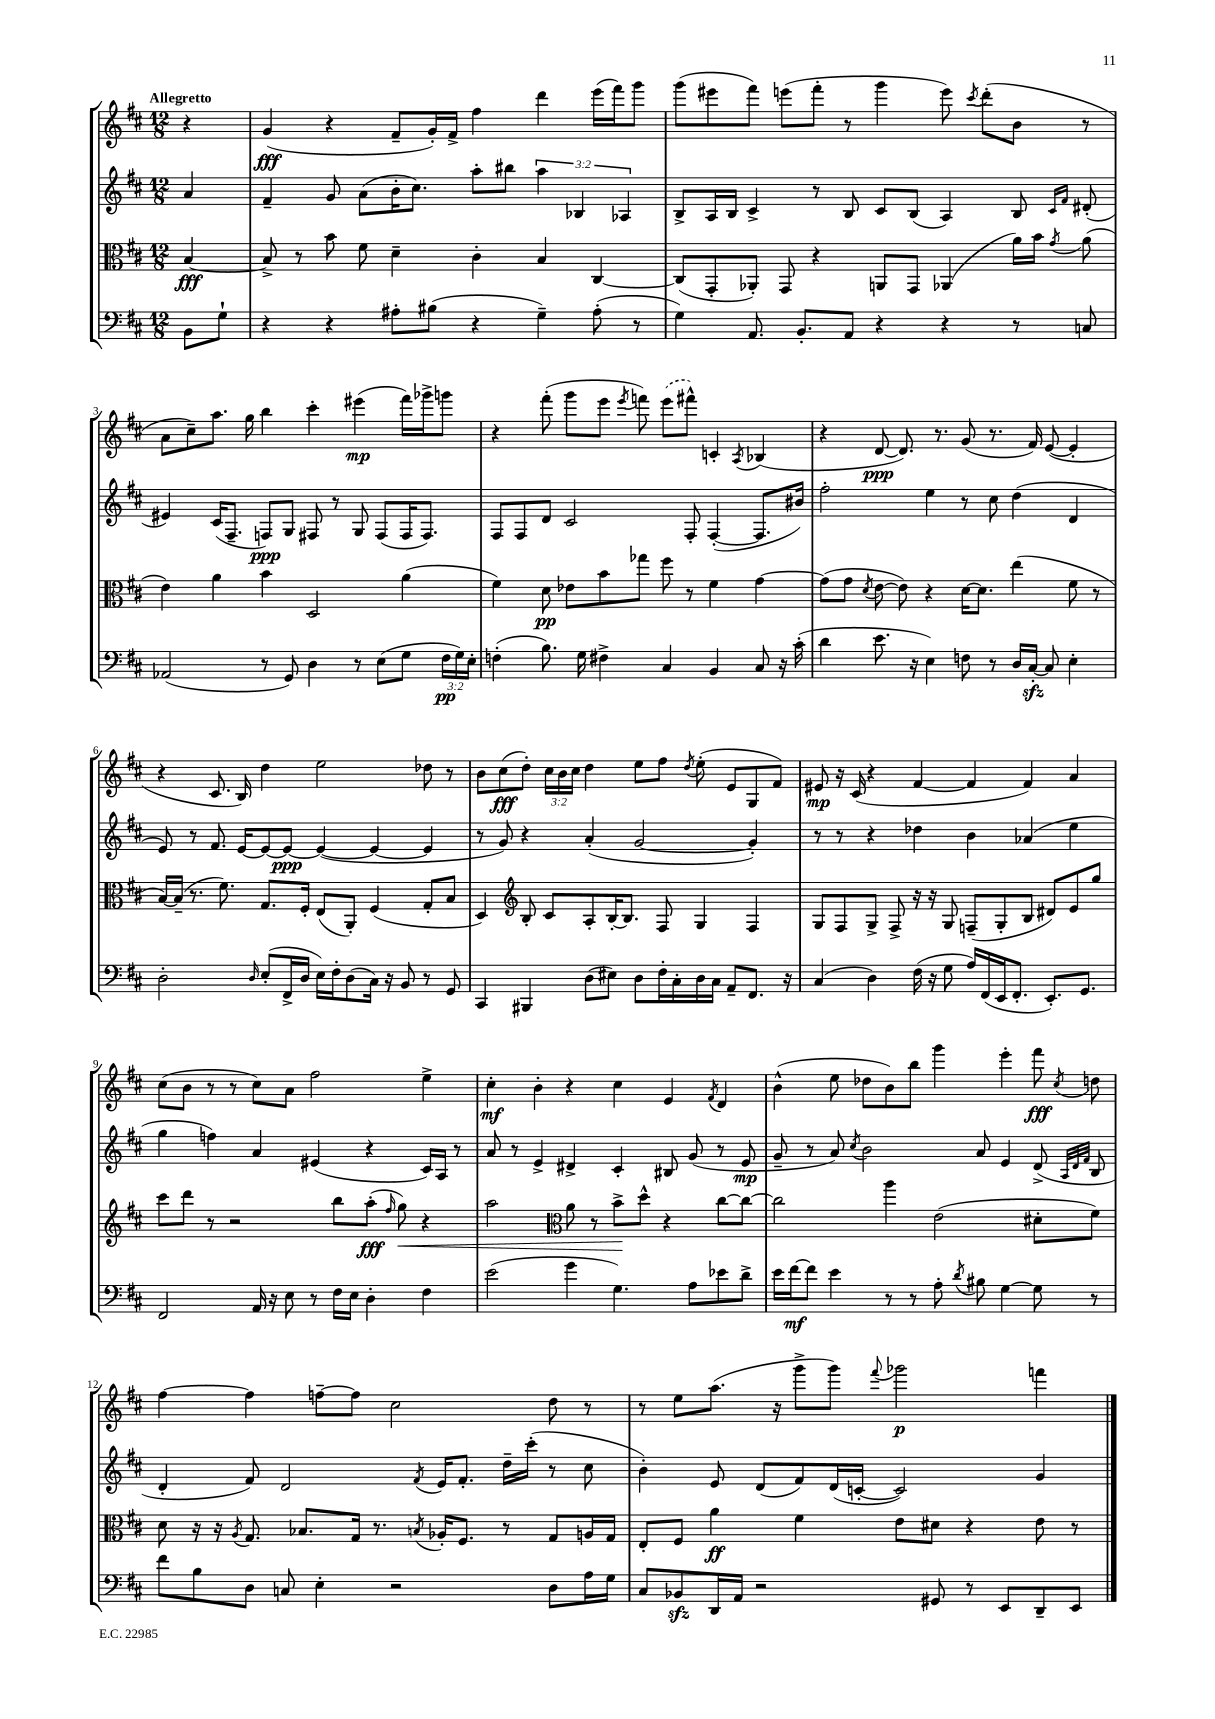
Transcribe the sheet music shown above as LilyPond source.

<<
\new StaffGroup <<
\new Staff = "s0" {
    \clef treble \key d \major \numericTimeSignature \time 12/8 \override Staff.TupletNumber.text = #tuplet-number::calc-fraction-text \partial 4 \tempo "Allegretto"
    \autoBeamOff r4 |
    g'4\fff( r4 fis'8[-- g'16-.) fis'16]-> fis''4 d'''4 e'''16[( fis'''16) g'''8] |
    g'''8[( eis'''8 fis'''8]) e'''8[( fis'''8]-. r8 g'''4 e'''8) \acciaccatura { cis'''8 } d'''8[-.( b'8] r8 |
    a'8[ cis''8--) a''8.] g''16 b''4 cis'''4-. eis'''4\mp( fis'''16[) ges'''16-> g'''8] |
    r4 fis'''8-.( g'''8[ e'''8] \acciaccatura { e'''8 } f'''8) \once \slurDashed e'''8[( fis'''8]-^) c'4-. \acciaccatura { a8 } bes4( |
    r4 d'8~\ppp d'8.) r8. g'8( r8. fis'16) e'8~( e'4-. |
    r4 cis'8. b16) d''4 e''2 des''8 r8 |
    b'8[ cis''8\fff( d''8]-.) \tuplet 3/2 { cis''16[ b'16 cis''16] } d''4 e''8[ fis''8] \acciaccatura { d''8 } e''8-.( e'8[ g8 fis'8]) |
    eis'8\mp r16 cis'16( r4 fis'4~ fis'4 fis'4) a'4 |
    cis''8[( b'8] r8 r8 cis''8[) a'8] fis''2 e''4-> |
    cis''4-.\mf b'4-. r4 cis''4 e'4 \acciaccatura { fis'8 } d'4 |
    b'4-^( e''8 des''8[ b'8) b''8] g'''4 e'''4-. fis'''8\fff \acciaccatura { cis''8 } d''8 |
    fis''4~ fis''4 f''8[~-- f''8] cis''2 d''8 r8 |
    r8 e''8[ a''8.]( r16 g'''8[-> g'''8]) \appoggiatura { fis'''8 } ges'''2\p f'''4 \bar "|." |
}
\new Staff = "s1" {
    \clef treble \key d \major \numericTimeSignature \time 12/8 \override Staff.TupletNumber.text = #tuplet-number::calc-fraction-text \partial 4
    \autoBeamOff a'4 |
    fis'4-- g'8 a'8[( b'16-. cis''8.]) a''8[-. bis''8] \tuplet 3/2 { a''4 bes4 aes4 } |
    b8[-> a16 b16] cis'4-> r8 b8 cis'8[ b8]( a4) b8 \grace { cis'16[ fis'16] } dis'8-.( |
    eis'4) cis'16[( fis8.]-- f8[\ppp) g8] fis8 r8 g8 fis8[( fis16 fis8.]) |
    fis8[ fis8 d'8] cis'2 fis8-. fis4~-.( fis8.[ bis'16]) |
    fis''2-. e''4 r8 cis''8 d''4( d'4 |
    e'8) r8 fis'8. e'16[~ e'8~ e'8]~\ppp e'4~( e'4~ e'4 |
    r8 g'8) r4 a'4-.( g'2~ g'4-.) |
    r8 r8 r4 des''4 b'4 aes'4( e''4 |
    g''4 f''4) a'4 eis'4( r4 cis'16[) a16] r8 |
    a'8 r8 e'4-> dis'4-> cis'4-. bis8 g'8( r8 e'8\mp |
    g'8-- r8 a'8) \acciaccatura { cis''8 } b'2 a'8 e'4 d'8->( \grace { a32[ d'32 fis'32] } b8 |
    d'4-. fis'8) d'2 \acciaccatura { fis'8 } e'16[ fis'8.]-. d''16[-- cis'''16]-.( r8 cis''8 |
    b'4-.) e'8 d'8[( fis'8) d'16( c'16]~-. c'2) g'4 \bar "|." |
}
\new Staff = "s2" {
    \clef alto \key d \major \numericTimeSignature \time 12/8 \partial 4
    \autoBeamOff b4~\fff |
    b8-> r8 b'8 fis'8 d'4-- cis'4-. b4 cis4~ |
    cis8[( g,8-. aes,8]-.) g,8 r4 a,8[ g,8] aes,4( a'16[) b'16] \acciaccatura { g'8 } a'8( |
    e'4) a'4 b'4 d2 a'4( |
    fis'4) d'8\pp ees'8[ b'8 ges''8] fis''8 r8 fis'4 g'4~ |
    g'8[( g'8] \acciaccatura { d'8 } e'8~ e'8) r4 d'16[~ d'8.] e''4( fis'8 r8 |
    b16[~) b16]--( r8. fis'8.) g8.[ fis16]-. e8[( a,8]-.) fis4( g8[-. b8] |
    d4) \clef treble b8-. cis'8[ a8-. b16~-. b8.] fis8 g4 fis4 |
    g8[ fis8 g8]-> fis8-> r16 r16 g8 f8[--( g8-. b8] dis'8[) e'8 g''8] |
    cis'''8[ d'''8] r8 r2 b''8[ a''8]-.\fff( \grace { fis''16 } g''8\<) r4 |
    a''2 \clef alto a'8 r8 b'8[->\! d''8]-^ r4 cis''8[~ cis''8]~ |
    cis''2 a''4 e'2( dis'8[-. fis'8]) |
    d'8 r16 r16 \acciaccatura { a8 } g8. bes8.[ g16] r8. \acciaccatura { b8 } aes16[-. fis8.] r8 g8[ a16 g16] |
    e8[-. fis8] a'4\ff fis'4 e'8[ dis'8] r4 e'8 r8 \bar "|." |
}
\new Staff = "s3" {
    \clef bass \key d \major \numericTimeSignature \time 12/8 \override Staff.TupletNumber.text = #tuplet-number::calc-fraction-text \partial 4
    \autoBeamOff b,8[ g8]-! |
    r4 r4 ais8[-. bis8]( r4 g4--) ais8-.( r8 |
    g4) a,8. b,8.[-. a,8] r4 r4 r8 c8 |
    aes,2( r8 g,8) d4 r8 e8[( g8] \tuplet 3/2 { fis16[\pp g16) e16]-. } |
    f4-.( b8.) g16 fis4-> cis4 b,4 cis8 r16 cis'16-.( |
    d'4 e'8. r16 e4) f8 r8 d16[ cis16]~-.\sfz cis8 e4-. |
    d2-. \grace { d16 } e8[-.( fis,16-> d16] e16[) fis16-. d8( cis16]) r16 b,8 r8 g,8 |
    cis,4 bis,,4 d8[( eis8]) d8[ fis16-. cis16-. d16 cis16] a,8[-- fis,8.] r16 |
    cis4( d4) fis16( r16 g8 a16[) fis,16( e,16 fis,8.]-. e,8.[-.) g,8.] |
    fis,2 a,16 r16 e8 r8 fis16[ e16] d4-. fis4 |
    e'2( g'4 g4.) a8[ ees'8 d'8]-> |
    e'16[ fis'16~\mf fis'8] e'4 r8 r8 a8-. \acciaccatura { d'8 } bis8 g4~ g8 r8 |
    fis'8[ b8 d8] c8 e4-. r2 d8[ a16 g16] |
    cis8[ bes,8\sfz d,16 a,16] r2 gis,8 r8 e,8[ d,8-- e,8] \bar "|." |
}
>>
>>
